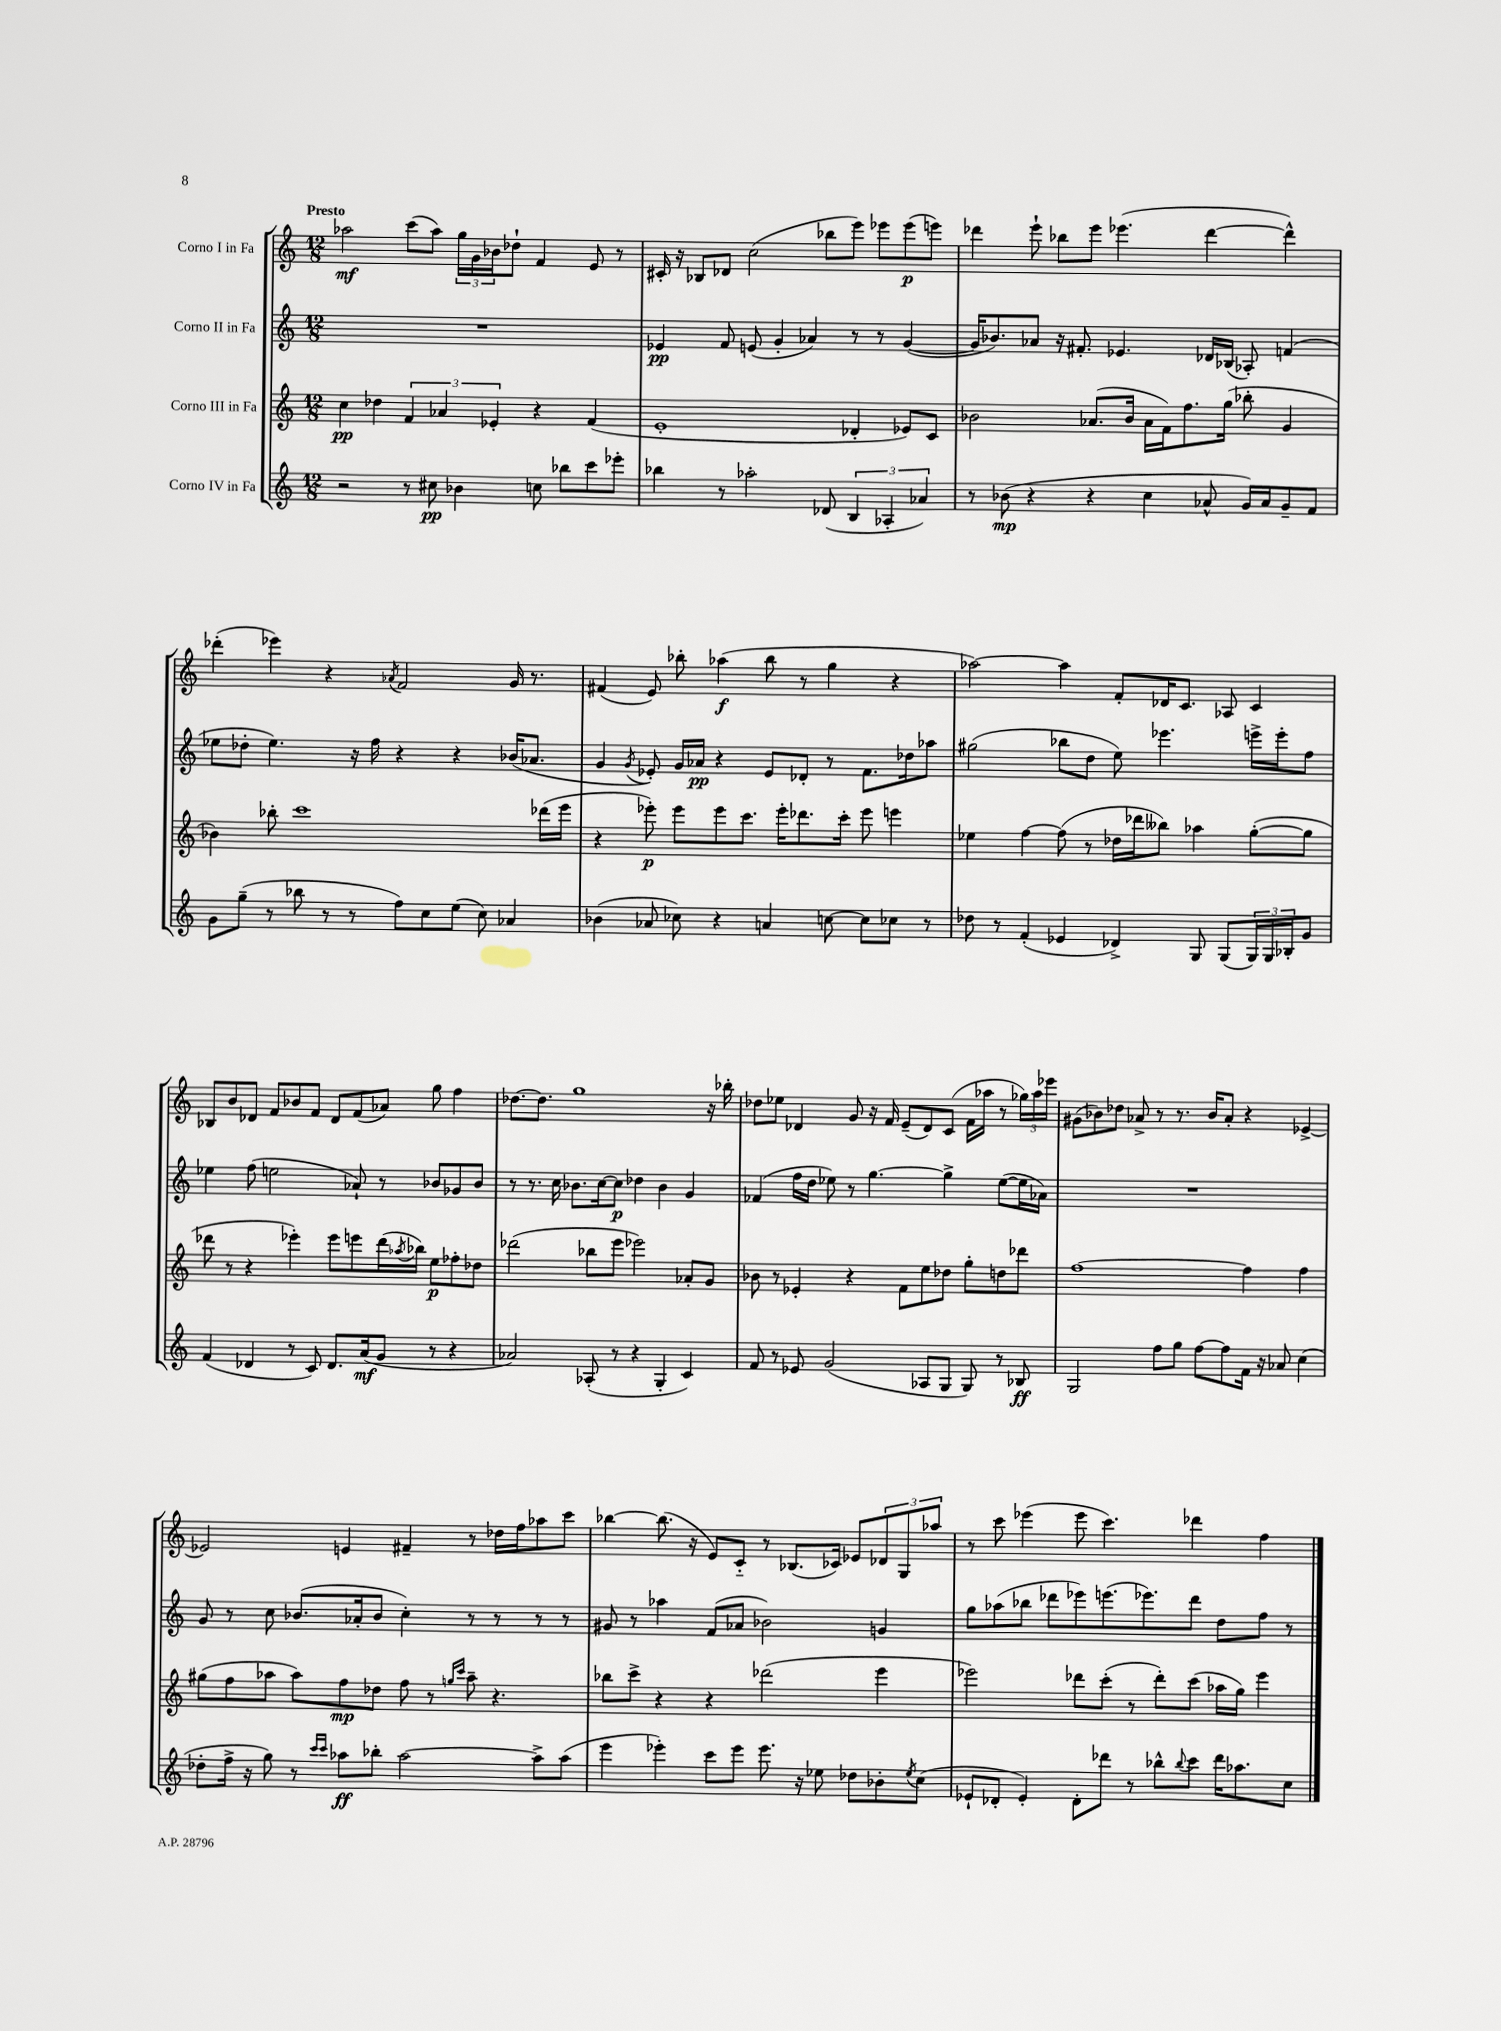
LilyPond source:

<<
\new StaffGroup <<
\new Staff = "s0" \with { instrumentName = "Corno I in Fa" } {
    \clef treble \key c \major \numericTimeSignature \time 12/8 \tempo "Presto"
    aes''2\mf c'''8( aes''8) \tuplet 3/2 { g''16 g'16 bes'16 } des''8-! f'4 e'8 r8 |
    cis'16-. r16 bes8 des'8 c''2( bes''8 e'''8) ees'''8 ees'''8\p( e'''8) |
    des'''4 e'''8-! bes''8 e'''8 ees'''4.( des'''4~ des'''4-^) |
    des'''4-.( ees'''4) r4 \acciaccatura { aes'8 } f'2 g'16 r8. |
    fis'4( e'8) bes''8-. aes''4\f( bes''8 r8 g''4 r4 |
    aes''2~) aes''4 f'8-. des'16 c'8. aes8 c'4 |
    bes8 b'8 des'8 f'8 bes'8 f'8 des'8 f'8( aes'8) g''8 f''4 |
    des''8.~ des''8. g''1 r16 bes''16-. |
    des''8 ees''8 des'4 g'8 r16 f'16 e'8--( des'8) c'8( f'16 aes''16 r8 \tuplet 3/2 { ges''16) aes''16 ees'''16 } |
    gis'8( bes'8) des''8 aes'8-> r8 r8. bes'16 aes'8-. r4 ees'4~-> |
    ees'2 e'4 fis'4-- r8 des''16 f''16 aes''8 c'''8 |
    bes''4~ bes''8.( r16 e'8) c'8-_ r8 bes8.( ces'16) ees'8 \tuplet 3/2 { des'8 g8 aes''8 } |
    r8 c'''8 ees'''4( ees'''8 c'''4.) des'''4 f''4 \bar "|." |
}
\new Staff = "s1" \with { instrumentName = "Corno II in Fa" } {
    \clef treble \key c \major \numericTimeSignature \time 12/8
    R1. |
    ees'4\pp f'8 e'8( g'4-. aes'4) r8 r8 g'4~( |
    g'16 bes'8.) aes'8 r16 fis'8.-. ees'4. des'16 bes16( aes8-.) f'4( |
    ees''8 des''8-. ees''4.) r16 f''16 r4 r4 bes'16( aes'8. |
    g'4 \acciaccatura { g'8 } ees'8-.) g'16 aes'16\pp r4 ees'8 des'8-. r8 f'8. des''16 aes''8 |
    gis''2( bes''8 d''8 e''8) ees'''4. e'''16-> e'''16-. f''8 |
    ees''4 f''8( e''2 aes'8-!) r8 bes'8 ges'8 bes'8 |
    r8 r8. c''16 bes'8. c''16~ c''8\p des''4 bes'4 g'4 |
    fes'4( f''16 d''16 ees''8) r8 g''4.~ g''4-> ees''8~( ees''16 aes'16) |
    R1. |
    g'8 r8 c''8 bes'8.( aes'16-. bes'8 c''4-.) r8 r8 r8 r8 |
    gis'8 r8 aes''4 f'8( aes'8 bes'2) g'4 |
    g''8 aes''8( bes''8 des'''8 ees'''8) e'''8.( ees'''8.) des'''8 d''8 f''8 r8 \bar "|." |
}
\new Staff = "s2" \with { instrumentName = "Corno III in Fa" } {
    \clef treble \key c \major \numericTimeSignature \time 12/8
    c''4\pp des''4 \tuplet 3/2 { f'4 aes'4 ees'4-. } r4 f'4( |
    e'1-. des'4-. ees'8) c'8 |
    bes'2 aes'8.( bes'16 aes'16 f'16) f''8. g''16( bes''8-. g'4 |
    bes'4) bes''8-. c'''1 des'''16( e'''16 |
    r4 ees'''8-.\p) ees'''8 ees'''8 c'''8. ees'''16-. des'''8. c'''16-. ees'''8 e'''4 |
    ees''4 f''4~ f''8( r8 des''16 des'''16 beses''8) aes''4 g''8~-.( g''8 |
    des'''8 r8 r4 ees'''4-.) ees'''8 e'''8 des'''16( \acciaccatura { aes''8 } bes''16) e''8\p fes''8-. des''8 |
    des'''2( bes''8 e'''8 ees'''2) aes'8-. g'8 |
    bes'8 r8 ees'4-. r4 f'8 e''8 des''8 g''8-. d''8 des'''8 |
    f''1~ f''4 f''4 |
    gis''8( f''8 aes''8 aes''8) f''8\mp des''8 f''8 r8 \grace { g''16 c'''16 } aes''8-- r4. |
    bes''8 c'''8-> r4 r4 des'''2( e'''4 |
    ees'''2) des'''8 c'''8-.( r8 des'''8-.) c'''8( aes''16 g''16) ees'''4 \bar "|." |
}
\new Staff = "s3" \with { instrumentName = "Corno IV in Fa" } {
    \clef treble \key c \major \numericTimeSignature \time 12/8
    r2 r8 cis''8\pp bes'4 c''8 bes''8 c'''8 ees'''8-. |
    bes''4 r8 aes''2-. des'8( \tuplet 3/2 { b4 aes4-. aes'4) } |
    r8 bes'8\mp( r4 r4 c''4 aes'8-^ g'16) aes'16 g'8-- f'8 |
    g'8 g''8--( r8 bes''8 r8 r8 f''8) c''8 e''8( c''8) aes'4 |
    bes'4( aes'8 ces''8) r4 a'4 c''8~ c''8 ces''8 r8 |
    des''8 r8 f'4-.( ees'4 des'4->) g8 g8( \tuplet 3/2 { g16) g16 bes16-. } g'8 |
    f'4( des'4 r8 c'8) des'8. a'16\mf( g'8 r8 r4 |
    aes'2) aes8-.( r8 r4 g4-. c'4) |
    f'8 r8 ees'8 g'2( aes8 g8 g8) r8 bes8\ff |
    g2 f''8 g''8 f''8~ f''8 f'16 r16 aes'8 c''4( |
    des''8-. f''16-> r16 g''8) r8 \grace { c'''16 c'''16 } aes''8\ff bes''8-. aes''2~ aes''8-> aes''8( |
    e'''4 ees'''4-.) c'''8 ees'''8 ees'''8. r16 ees''8 des''8 bes'8-. \acciaccatura { ees''8 } c''8( |
    ees'8-! des'8-. ees'4-.) des'8-. des'''8 r8 bes''8-^ \appoggiatura { bes''8 } c'''8 des'''16 aes''8. c''8 \bar "|." |
}
>>
>>
\layout { \context { \Score \remove "Bar_number_engraver" } }
